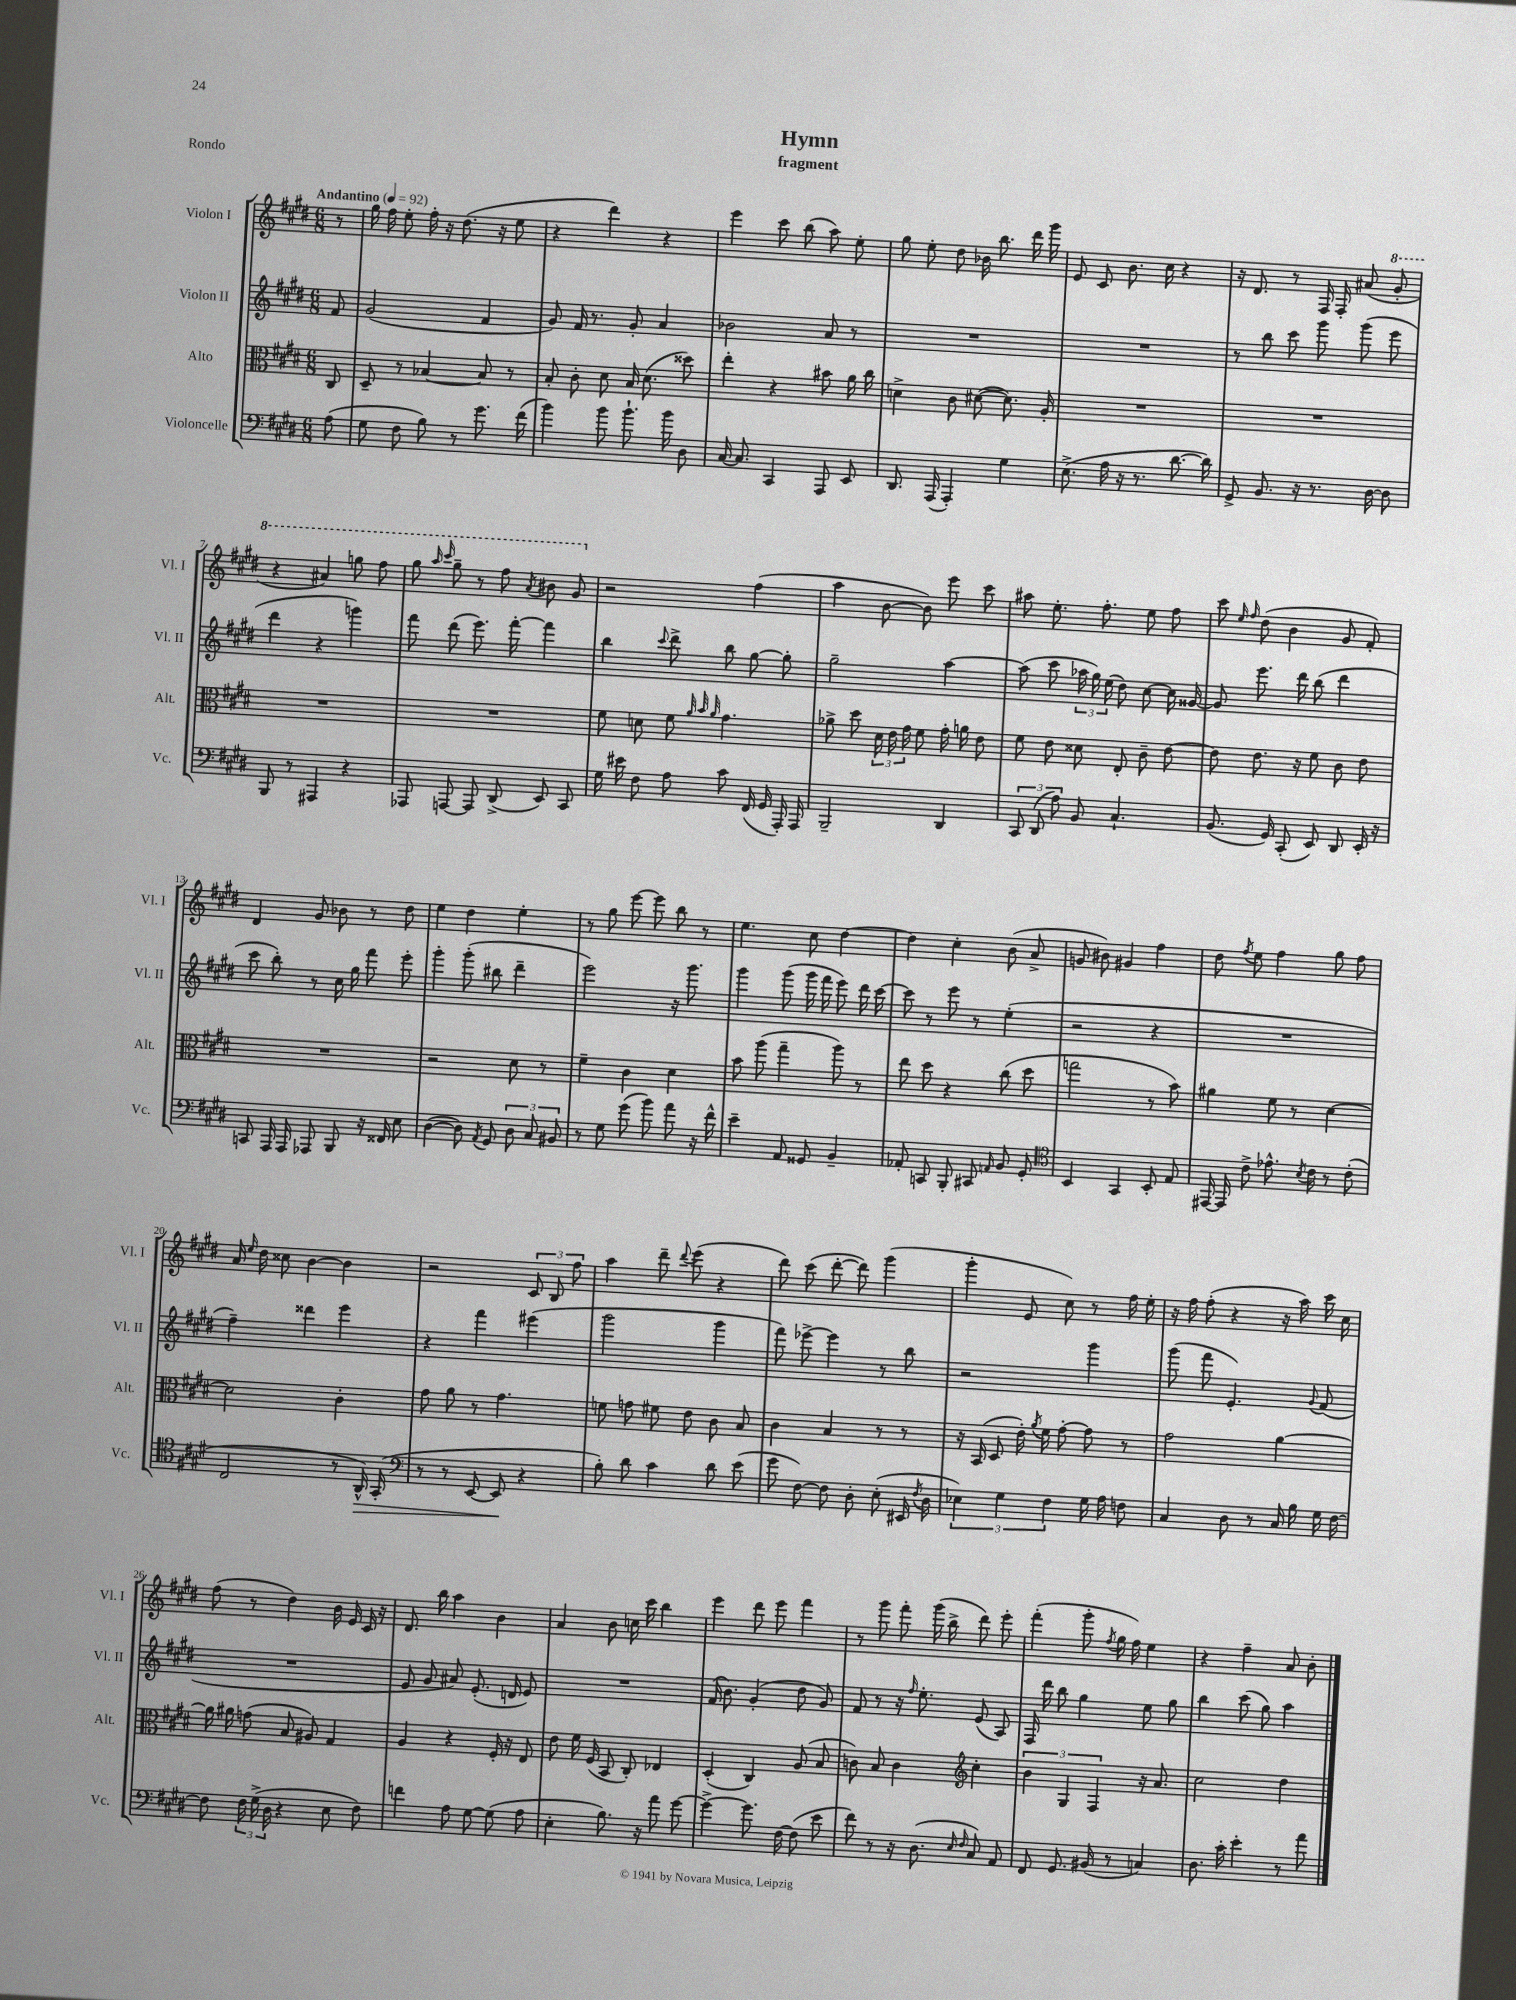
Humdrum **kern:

**kern	**kern	**kern	**kern
*staff4	*staff3	*staff2	*staff1
*clefF4	*clefC3	*clefG2	*clefG2
*k[f#c#g#d#]	*k[f#c#g#d#]	*k[f#c#g#d#]	*k[f#c#g#d#]
*M6/8	*M6/8	*M6/8	*M6/8
*MM92	*MM92	*MM92	*MM92
(8A	8C#	8f#	8r
=	=	=	=
8G#	8D#~	(2g#	16gg#
.	.	.	16ff#
8F#	8r	.	8ee'
8B)	[4B-	.	16ff#'
.	.	.	16r
8r	.	.	(8.dd#
8.g#	8B-]	4f#	.
.	.	.	16r
.	8r	.	8ee
(16f#	.	.	.
=	=	=	=
4b)	8B'	8g#)	4r
.	8c#'	16f#	.
.	.	8.r	.
8b	8d#	.	4ddd#)
8.b`	16B	8g#'	.
.	(8.d#	.	.
.	.	4a	4r
16b	.	.	.
8D#	8dd##)	.	.
=	=	=	=
[16C#	4ee'	2b-	4eee
8.C#]	.	.	.
4CC#	4r	.	8ccc#
.	.	.	(8bb
8AAA	8b#	8a	8aa)
8EE	16a	8r	8ee'
.	16cc#	.	.
=	=	=	=
8.DD#	4d^	2.r	8gg#
.	.	.	8ee'
(16AAA	.	.	.
4AAA')	8c#	.	8dd#
.	([8d#	.	16b-
.	.	.	8.bb
4G#	8.d#])	.	.
.	.	.	16ddd#
.	16A'	.	16ggg#
=	=	=	=
(8.E^	2.r	2.r	8e
.	.	.	8c#
16A	.	.	.
16r	.	.	8.b
8.r	.	.	.
.	.	.	16cc#
[8.d#	.	.	4r
16d#])	.	.	.
=	=	=	=
8GG#^	2.r	8r	16r
.	.	.	8.d#
8.BB	.	8bb	.
.	.	8ccc#	8r
16r	.	.	.
8.r	.	8ggg#	16F#
.	.	.	16F#'
.	.	(8ggg#	(8a#
[16D#	.	.	.
8D#]	.	8eee	8gg#'
=	=	=	=
8BBB	2.r	4ddd#	4r
8r	.	.	.
4AAA#	.	4r	4aa#)
4r	.	4ggg)	8ggg
.	.	.	8fff#
=	=	=	=
8AAA-	2.r	8fff#	8ggg#
.	.	.	16qqaaa
.	.	.	16qqcccc#
[8AAA	.	(8ddd#	8ggg#~
8AAA]	.	8.eee)	8r
(8DD#^	.	.	8fff#
.	.	[16fff#'	.
.	.	.	8qaa
8EE)	.	4fff#]	8bb#
8CC#	.	.	8gg#
=	=	=	=
16G#	8f#	4bb	2r
16e#	.	.	.
8F#	8d	.	.
.	.	8qqccc#	.
8A	8f#	8ddd#^	.
.	32qqa	.	.
.	32qqb	.	.
.	32qqa	.	.
8c#	4.g#	8bb	.
(16FF#	.	[8gg#	(4ff#
16GG#	.	.	.
16AAA')	.	8gg#']	.
16AAA	.	.	.
=	=	=	=
2BBB~	8a-^	2gg#~	4aa
.	8dd#	.	.
.	24d#	.	[8b
.	24e	.	.
.	24g#	.	.
.	8f#	.	8b])
4DD#	16g#'	[4aa	8eee
.	16a	.	.
.	8e	.	8ccc#
=	=	=	=
12CC#	8f#	(8aa]	8aa#
(12DD#	.	.	.
.	8e	8ccc#	8.ee'
12A)	.	.	.
8BB	8d##	24aa-	.
.	.	24gg#)	.
.	.	.	8.ff#'
.	.	(24ee	.
4.C#`	8E'	8dd#)	.
.	8c#~	[8cc#	8ee
.	[8e	16cc#]	8ff#
.	.	[16g##	.
=	=	=	=
(8.BB	8e]	8g##]	8ccc#
.	.	.	16qqee
.	.	.	16qqff#
.	8.e	8.eee	(8dd#
16GG#)	.	.	.
(8CC#'	.	.	4b
.	16r	16ddd#	.
8EE)	8f#	(8bb	.
8DD#	8c#	4ddd#	8g#
16EE'	8e	.	8f#')
16r	.	.	.
=	=	=	=
8CC	2.r	8ccc#	4d#
16AAA	.	8bb')	.
16AAA	.	.	.
8AAA-	.	8r	8g#
8BBB	.	16cc#	8b-
.	.	16gg#	.
16r	.	8fff#	8r
16FF##	.	.	.
8E	.	8eee'	8dd#
=	=	=	=
([4D#	2r	4ggg#'	4ee
8D#])	.	(8ggg#'	4dd#
8qAA	.	.	.
8GG#	.	8bb#	.
12D#	8d#	4ddd#~	4ee'
12C#	.	.	.
.	8r	.	.
12BB#	.	.	.
=	=	=	=
8r	4f#~	2eee)	8r
8G#	.	.	8gg#
(8g#	4c#	.	[8eee
8b)	.	.	8eee]
8a	4d#	16r	8bb
.	.	8.ggg#	.
16r	.	.	8r
16f#^^	.	.	.
=	=	=	=
4e~	8b	4ggg#	4.ee
.	(8aa	.	.
8AA	4gg#~	(8ggg#	.
8GG##	.	16ggg#	8cc#
.	.	16fff#	.
4BB~	8aa)	8eee)	[4dd#
.	8r	16ddd#	.
.	.	[16ccc#	.
=	=	=	=
8AA-'	8ee	8ccc#]	4dd#]
8CC	8dd#	8r	.
8BBB'	4r	8eee	4cc#'
8CC#	.	8r	.
16qqAA	.	.	.
8BB	(8cc#	(4ee'	(8b
8GG#'	8dd#	.	8a^
=	=	=	=
*clefC4	*	*	*
4BB	2gg	2r	8g
.	.	.	8b#)
4GG#	.	.	4g#
8BB'	8r	4r	4ff#
8E	8b)	.	.
=	=	=	=
[16EE#	4a#	2.r	8dd#
16EE#]	.	.	.
.	.	.	8qff#
8c#^	.	.	8ee
8.e-^^	8f#	.	4ff#
.	8r	.	.
8qB	.	.	.
16c#	.	.	.
8r	[4d#	.	8gg#
(8c#'	.	.	8ff#
=	=	=	=
2C#	2d#]	4ff#~)	16a
.	.	.	16qqee
.	.	.	16dd#
.	.	.	8cc##
.	.	4ddd##	[4b
8r	4c#'	4eee	4b]
16AA^^)	.	.	.
(16GG#'	.	.	.
=	=	=	=
*clefF4	*	*	*
8r	8g#	4r	2r
8r	8a	.	.
[8EE	8r	4fff#	.
8EE]	4.g#	.	.
4r	.	(4eee#	12c#
.	.	.	12B
.	.	.	12ff#
=	=	=	=
8B')	8f	2ggg#	4aa
8d#	8g	.	.
4c#	8f#	.	8ddd#~
.	.	.	8qqddd#
.	8e	.	(8eee
8d#	8c#	4ggg#	4r
(8e	8B	.	.
=	=	=	=
8g#	4c#	8fff#)	8ddd#)
[8F#)	.	[8eee-^	(8ccc#
8F#]	4B	4eee-]	[8ddd#'
8D#'	.	.	8ddd#])
(8E'	8r	8r	(4ggg#
16EE#	8r	8bb	.
8qF#	.	.	.
16D#	.	.	.
=	=	=	=
6E-)	16r	2r	4ggg#'
.	(16BB	.	.
.	8D#	.	.
6G#	.	.	.
.	16e')	.	8e
.	8qa	.	.
.	16f#	.	.
6F#	.	.	.
.	[8g#'	.	8cc#)
16G#	8g#]	4ggg#	8r
16A	.	.	.
8F	8r	.	16ff#
.	.	.	16ee'
=	=	=	=
4C#	2g#	(8ggg#	16r
.	.	.	16ff#
.	.	8fff#	(8ff#'
8D#	.	4.e')	4r
8r	.	.	.
16C#	[4a	.	16r
16B	.	.	16aa)
.	.	8qqg#	.
16G#	.	(8f#	16ccc#
[16F#	.	.	16cc#
=	=	=	=
8F#]	16a]	2.r	(8ff#
.	16a#	.	.
24F#	(8g	.	8r
(24G#^	.	.	.
24D#	.	.	.
4r	8B	.	4dd#)
.	8A#)	.	.
8E	4G#	.	16b
.	.	.	16e
8F#)	.	.	16c#
.	.	.	16r
=	=	=	=
4f	4A	8e	8.d#
.	.	8g#	.
.	.	.	16bb
8A	4r	8a#)	4aa
[8G#	.	(8.e'	.
(8G#]	16F#'	.	4b
.	16r	16d	.
8A	8E	8e)	.
=	=	=	=
4E'	8e	2.r	4a
.	16f#	.	.
.	(16F#	.	.
8.B)	8BB	.	8b
.	8C#')	.	16cc
16r	.	.	16ccc#
8a	4E-	.	4bb
[8g#	.	.	.
=	=	=	=
4g#^_	(4D#'	(16f#	4eee
.	.	8.b)	.
8.g#]	4C#)	(4g#'	8ddd#
.	.	.	8eee
[16F#	.	.	.
(8F#]	(8A	8dd#	4fff#
8e	8B	8g#)	.
=	=	=	=
8f#)	8c)	8f#	8r
8r	8B	8r	8ggg#
16r	4c	16r	8fff#'
.	.	16qqff#	.
(8.D#	.	8.ee'	.
.	.	.	(16ggg#
.	.	.	16bb^
*	*clefG2	*	*
16qqE	.	.	.
16qqF#	.	.	.
8C#)	4cc#'	(8e	8ddd#)
8AA	.	8A)	8eee'
=	=	=	=
8FF#	6b	16F#	(4fff#'
.	.	16ddd#	.
8.GG#	.	8bb	.
.	6G#	.	.
.	.	4gg#	8ggg#'
(16BB#	.	.	.
.	6F#	.	.
.	.	.	8qff#
8r	.	.	16gg#
.	.	.	16ff#)
4C)	16r	8ee	4ee
.	8.a	.	.
.	.	8gg#	.
=	=	=	=
8.D#	2cc#	4bb	4r
16c#'	.	.	.
4e'	.	(8ccc#	4ff#~
.	.	8gg#)	.
8r	4dd#	4aa	8a
8a	.	.	8b'
==	==	==	==
*-	*-	*-	*-
